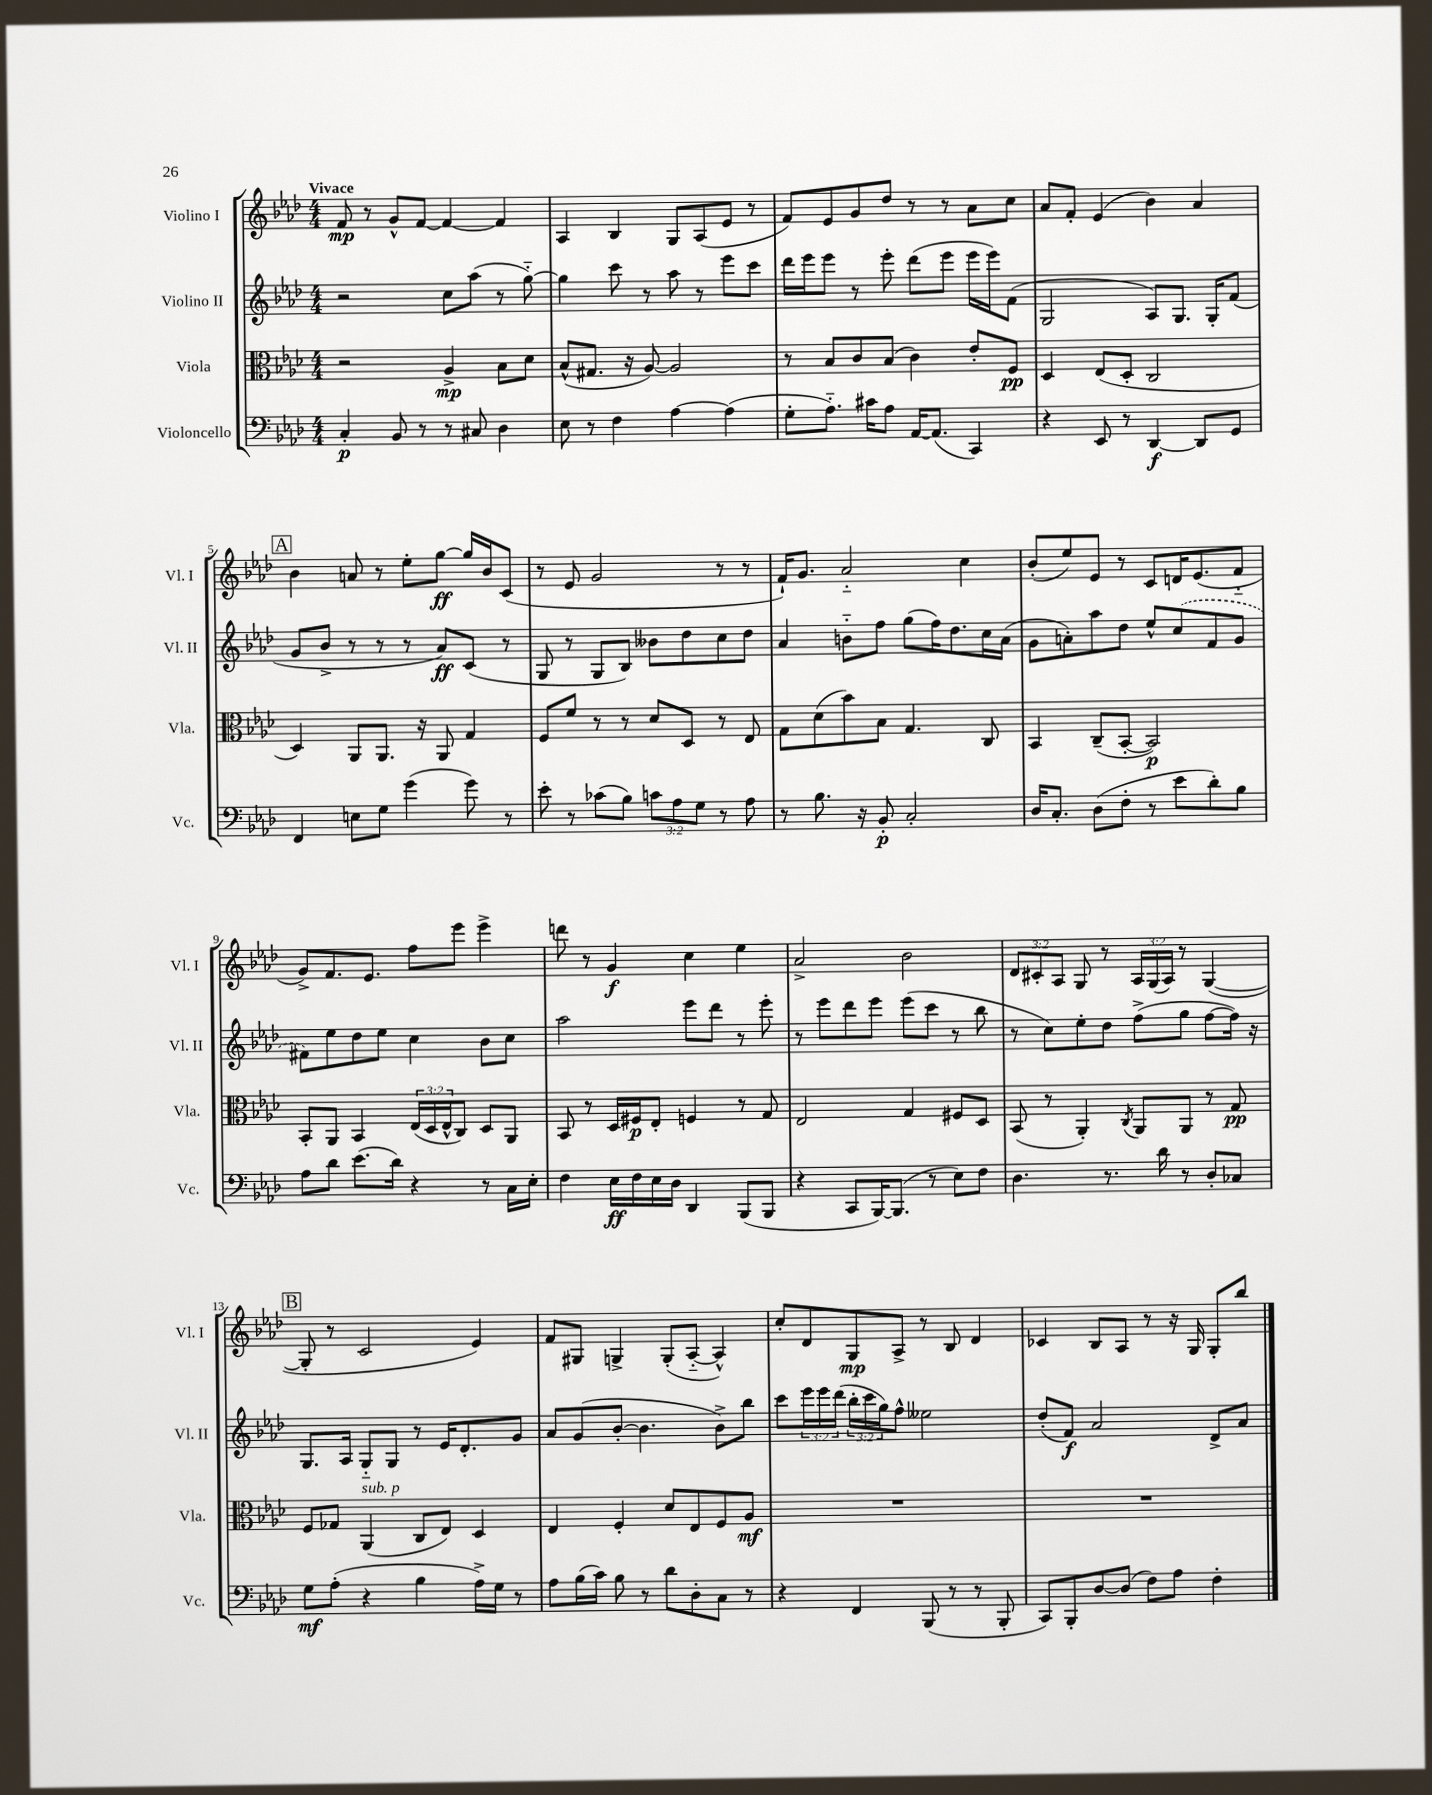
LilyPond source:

<<
\new StaffGroup <<
\new Staff = "s0" \with { instrumentName = "Violino I" shortInstrumentName = "Vl. I" } {
    \clef treble \key aes \major \numericTimeSignature \time 4/4 \override Staff.TupletNumber.text = #tuplet-number::calc-fraction-text \tempo "Vivace"
    f'8\mp r8 g'8-^ f'8~ f'4~ f'4 |
    aes4 bes4 g8 aes8( ees'8 r8 |
    f'8) ees'8 g'8 des''8 r8 r8 aes'8 c''8 |
    aes'8 f'8-. ees'4( bes'4) aes'4 |
    \mark \markup { \box "A" } bes'4 a'8 r8 ees''8-. g''8~\ff g''16 bes'16 c'8( |
    r8 ees'8 g'2 r8 r8 |
    f'16-!) g'8. aes'2-_ c''4 |
    bes'8-.( ees''8) ees'8 r8 c'8 d'16 ees'8.( f'8-_ |
    g'8->) f'8. ees'8. f''8 ees'''8 ees'''4-> |
    d'''8 r8 g'4\f c''4 ees''4 |
    aes'2-> bes'2 |
    \tuplet 3/2 { des'8 cis'8-. aes8 } g8 r8 \tuplet 3/2 { aes16 g16( aes16) } r8 g4~( |
    \mark \markup { \box "B" } g8-. r8 c'2 ees'4) |
    f'8 gis8 g4-> g8-.( aes8~-_ aes4-^) |
    c''8-. des'8 g8\mp aes8-> r8 bes8 des'4 |
    ces'4 bes8 aes8 r8 r16 g16 g8-. bes''8 \bar "|." |
}
\new Staff = "s1" \with { instrumentName = "Violino II" shortInstrumentName = "Vl. II" } {
    \clef treble \key aes \major \numericTimeSignature \time 4/4 \override Staff.TupletNumber.text = #tuplet-number::calc-fraction-text
    r2 c''8 aes''8( r8 g''8~-_) |
    g''4 c'''8 r8 aes''8 r8 ees'''8 c'''8 |
    des'''16 ees'''16 ees'''8 r8 ees'''8-. des'''8( ees'''8 ees'''16 ees'''16) f'8( |
    g2 aes8) g8. g16-. f'8( |
    \mark \markup { \box "A" } g'8 bes'8-> r8 r8 r8 aes'8\ff) c'8( r8 |
    g8 r8 g8 bes8) beses'8 des''8 c''8 des''8 |
    aes'4 b'8-_ f''8 g''8( f''16) des''8. c''16 aes'16( |
    g'8 a'8-.) aes''8 des''8 ees''8-^ \once \slurDashed c''8( f'8 g'8 |
    fis'8) ees''8 des''8 ees''8 c''4 bes'8 c''8 |
    aes''2 ees'''8 des'''8 r8 ees'''8-. |
    r8 ees'''8 des'''8 ees'''8 ees'''8( c'''8 r8 bes''8 |
    r8 c''8) ees''8-. des''8 f''8->( g''8 f''8~ f''16) r16 |
    \mark \markup { \box "B" } g8. aes16 g8-_ g8 r8 ees'16 des'8.-. g'8 |
    aes'8 g'8( bes'8~-. bes'4. bes'8->) bes''8 |
    c'''8 \tuplet 3/2 { ees'''16 ees'''16 des'''16( } \tuplet 3/2 { bes''16-. c'''16 g''16) } f''8-^ eeses''2 |
    des''8-.( f'8\f) aes'2 des'8-> aes'8 \bar "|." |
}
\new Staff = "s2" \with { instrumentName = "Viola" shortInstrumentName = "Vla." } {
    \clef alto \key aes \major \numericTimeSignature \time 4/4 \override Staff.TupletNumber.text = #tuplet-number::calc-fraction-text
    r2 aes4->\mp bes8 des'8 |
    bes8-^( gis8. r16 aes8~) aes2 |
    r8 bes8 c'8 bes8( c'4) ees'8-. f8\pp |
    des4 ees8( des8-. c2 |
    \mark \markup { \box "A" } des4) aes,8 aes,8. r16 aes,8 g4 |
    f8 f'8 r8 r8 des'8 des8 r8 ees8 |
    g8 des'8( bes'8) bes8 g4. c8 |
    bes,4 c8--( bes,8~-. bes,2\p) |
    bes,8-. aes,8 bes,4 \tuplet 3/2 { ees16( des16 ees16-^ } c8) des8 aes,8 |
    bes,8 r8 des16 fis16\p ees8-. f4 r8 g8 |
    ees2 g4 fis8 des8 |
    bes,8( r8 aes,4-.) \acciaccatura { c8 } aes,8 aes,8 r8 g8\pp |
    \mark \markup { \box "B" } f8 ges8 aes,4^\markup { \italic "sub. p" }( c8 ees8) des4 |
    ees4 f4-. des'8 ees8 f8 aes8\mf |
    R1 |
    R1 \bar "|." |
}
\new Staff = "s3" \with { instrumentName = "Violoncello" shortInstrumentName = "Vc." } {
    \clef bass \key aes \major \numericTimeSignature \time 4/4 \override Staff.TupletNumber.text = #tuplet-number::calc-fraction-text
    c4-.\p bes,8 r8 r8 cis8 des4 |
    ees8 r8 f4 aes4~ aes4( |
    g8-. aes8.-_) cis'16 aes8 aes,16~ aes,8.( c,4) |
    r4 ees,8 r8 des,4~\f des,8 g,8 |
    \mark \markup { \box "A" } f,4 e8 g8 g'4( g'8) r8 |
    ees'8-. r8 ces'8( bes8) \tuplet 3/2 { c'8 aes8 g8 } r8 aes8 |
    r8 bes8. r16 bes,8-.\p c2-. |
    des16 c8.-. des8( f8-. r8 ees'8 des'8-.) bes8 |
    aes8 des'8 ees'8.( des'16) r4 r8 c16 ees16-. |
    f4 ees16\ff f16 ees16 des16 des,4 bes,,8( bes,,8 |
    r4 c,8 bes,,16~) bes,,8.( r8 ees8) f8 |
    des4. r8. des'16 r8 des8-. ces8 |
    \mark \markup { \box "B" } g8\mf aes8-.( r4 bes4 aes16->) g16 r8 |
    aes8 bes16( c'16) bes8 r8 des'8 des8-. c8 r8 |
    r4 f,4 bes,,8( r8 r8 bes,,8-. |
    c,8) bes,,8-. des8~ des8( f8) aes8 f4-. \bar "|." |
}
>>
>>
